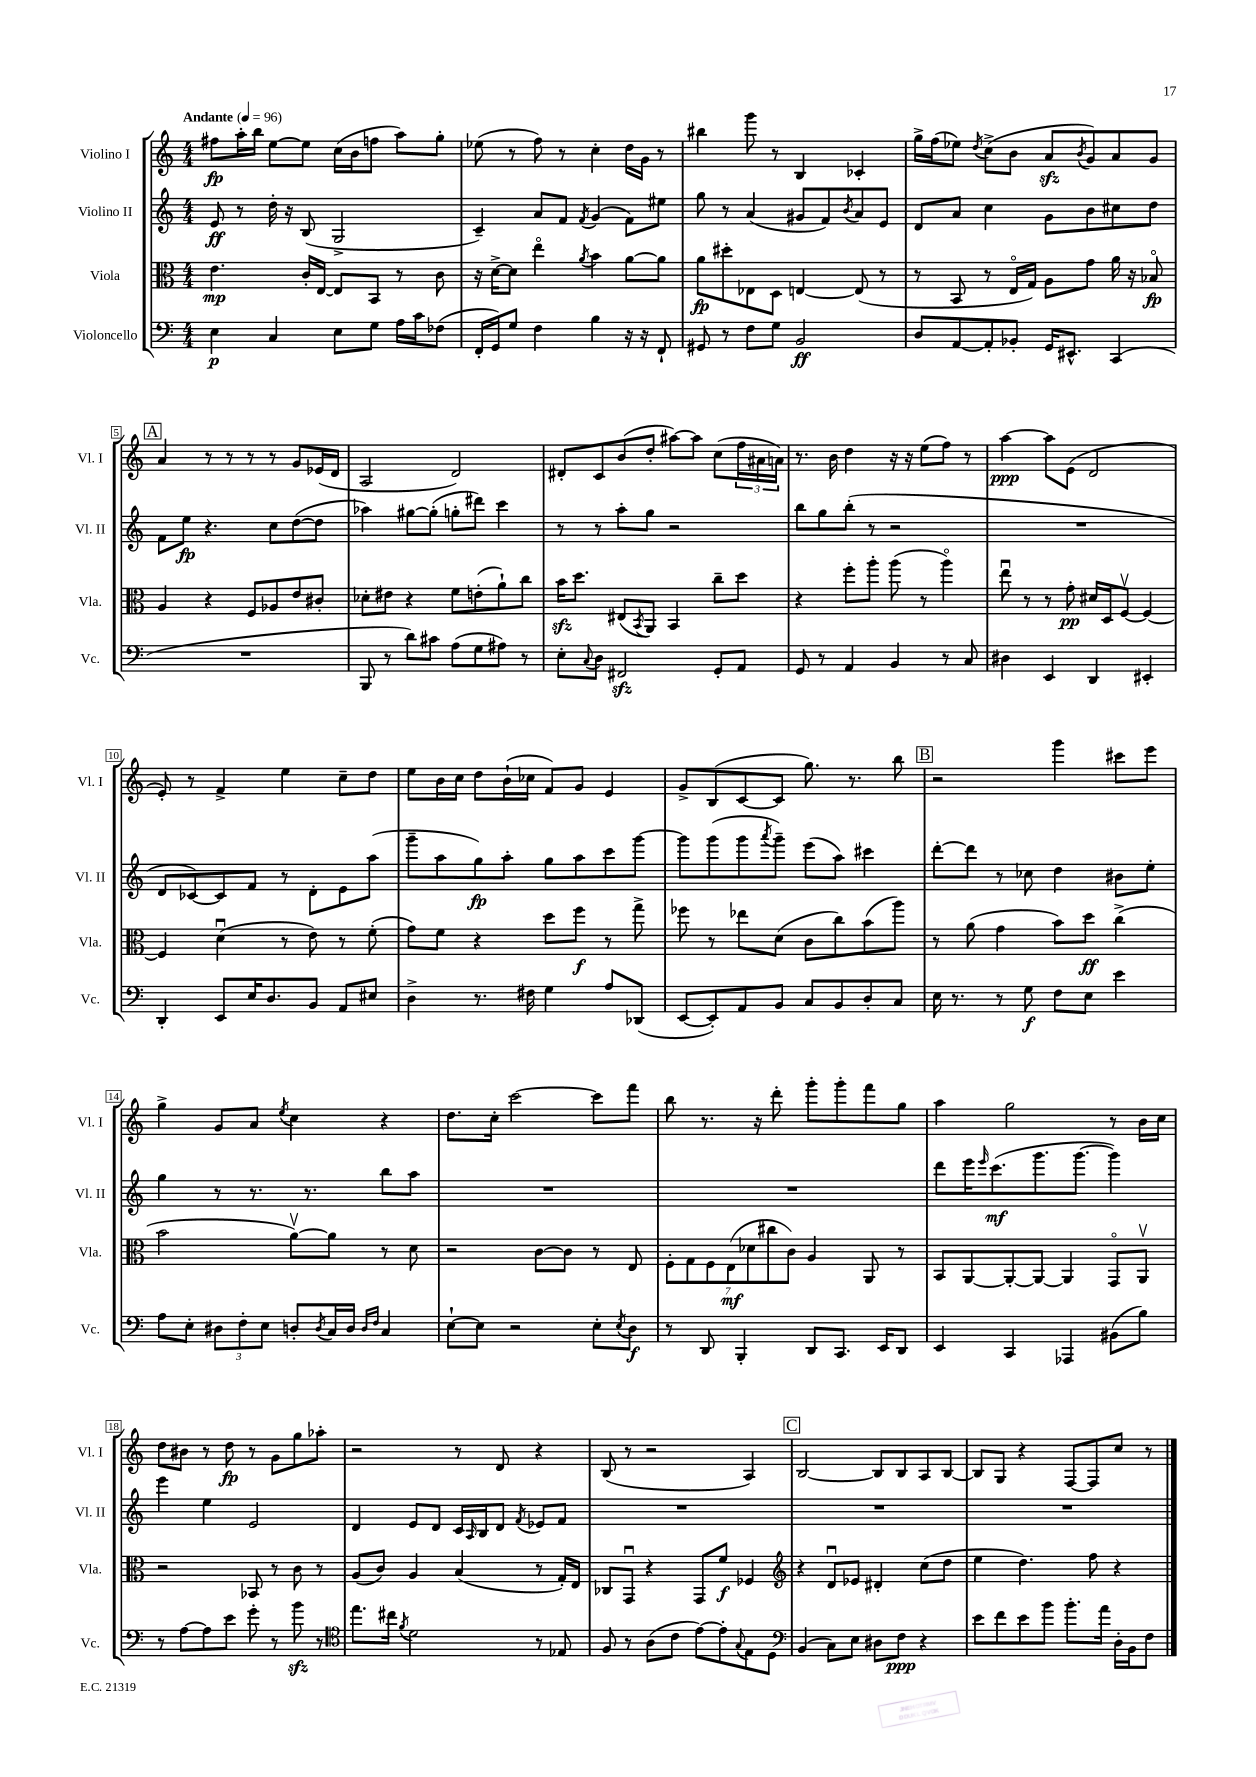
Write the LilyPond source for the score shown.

<<
\new StaffGroup <<
\new Staff = "s0" \with { instrumentName = "Violino I" shortInstrumentName = "Vl. I" } {
    \clef treble \key c \major \numericTimeSignature \time 4/4 \tempo "Andante" 4 = 96
    fis''8\fp a''16-. b''16 e''8~ e''8 c''16( b'16 f''8 a''8) g''8-. |
    ees''8( r8 f''8) r8 c''4-. d''16 g'16 r8 |
    bis''4 g'''8 r8 b4 ces'4-. |
    g''16-> f''16( ees''8) \acciaccatura { d''8 } c''8->( b'8 a'8\sfz \acciaccatura { b'8 } g'8) a'8 g'8 |
    \mark \markup { \box "A" } a'4 r8 r8 r8 r8 g'8 ees'16( d'16 |
    a2 d'2) |
    dis'8-. c'8 b'8( d''8-. ais''8~) ais''8 c''8( \tuplet 3/2 { f''16 ais'16 a'16) } |
    r8. b'16 d''4 r16 r16 e''8( f''8) r8 |
    a''4~\ppp a''8 e'8( d'2 |
    e'8-.) r8 f'4-> e''4 c''8-- d''8 |
    e''8 b'16 c''16 d''8 b'16-!( ces''16 f'8) g'8 e'4 |
    g'8-> b8( c'8~ c'8 g''8.) r8. b''8 |
    \mark \markup { \box "B" } r2 g'''4 cis'''8 e'''8 |
    g''4-> g'8 a'8 \acciaccatura { e''8 } c''4 r4 |
    d''8. c''16-. c'''2~ c'''8 f'''8 |
    b''8 r8. r16 d'''8-. g'''8-. g'''8-. f'''8 g''8 |
    a''4 g''2 r8 b'16 c''16 |
    d''8 bis'8 r8 d''8\fp r8 g'8 g''8 aes''8-. |
    r2 r8 d'8 r4 |
    b8( r8 r2 a4) |
    \mark \markup { \box "C" } b2~ b8 b8 a8 b8~ |
    b8 g8 r4 f8~ f8 c''8 r8 \bar "|." |
}
\new Staff = "s1" \with { instrumentName = "Violino II" shortInstrumentName = "Vl. II" } {
    \clef treble \key c \major \numericTimeSignature \time 4/4
    e'8\ff r8 d''16-. r16 b8( g2-> |
    c'4--) a'8 f'8 \acciaccatura { f'8 } g'4( f'8) eis''8 |
    g''8 r8 a'4( gis'8 f'8) \acciaccatura { b'8 } a'8 e'8 |
    d'8 a'8 c''4 g'8 b'8 cis''8 d''8 |
    \mark \markup { \box "A" } f'8 e''8\fp r4. c''8 d''8~( d''8 |
    aes''4) gis''8~ gis''8-.( g''8-. dis'''8) c'''4 |
    r8 r8 a''8-. g''8 r2 |
    b''8 g''8 b''8-.( r8 r2 |
    R1 |
    d'8 ces'8~) ces'8 f'8 r8 d'8-. e'8 a''8( |
    g'''8-- a''8 g''8\fp) a''8-. g''8 a''8 c'''8 g'''8~ |
    g'''8 g'''8( g'''8 \acciaccatura { a'''8 } g'''8--) e'''8( a''8) cis'''4 |
    \mark \markup { \box "B" } d'''8~-. d'''8 r8 ces''8 d''4 bis'8 e''8-. |
    g''4 r8 r8. r8. b''8 a''8 |
    R1 |
    R1 |
    d'''8 e'''16 \grace { e'''16 } c'''8.\mf( g'''8. g'''8.~ g'''4) |
    e'''4 e''4 e'2 |
    d'4 e'8 d'8 c'16 \grace { a16 } b16 d'8 \acciaccatura { f'8 } ees'8 f'8 |
    R1 |
    \mark \markup { \box "C" } R1 |
    R1 \bar "|." |
}
\new Staff = "s2" \with { instrumentName = "Viola" shortInstrumentName = "Vla." } {
    \clef alto \key c \major \numericTimeSignature \time 4/4
    e'4.\mp c'16-. e16~ e8 b,8 r8 c'8 |
    r16 d'16~-> d'8 e''4\flageolet \acciaccatura { a'8 } b'4 a'8~ a'8 |
    a'8\fp dis''8-. ees8 d8 e4~ e8( r8 |
    r8 b,8 r8 e16\flageolet g16) a8 g'8 a'16 r16 bes8\flageolet\fp |
    \mark \markup { \box "A" } a4 r4 f8 aes8 e'8 cis'8-. |
    des'8-. eis'8 r4 f'8 e'8-.( a'8-!) c''8 |
    b'16\sfz d''8. eis8( \acciaccatura { b,8 } a,8) b,4 c''8-- d''8 |
    r4 f''8-. a''8-. a''8( r8 a''4\flageolet) |
    e''8\downbow r8 r8 g'8-.\pp dis'16 d16 f8~\upbow f4~ |
    f4 d'4\downbow( r8 e'8) r8 f'8-.( |
    g'8) f'8 r4 d''8 f''8\f r8 g''8-> |
    fes''8 r8 ees''8 d'8( c'8 c''8) b'8( a''8) |
    \mark \markup { \box "B" } r8 a'8( g'4 b'8) d''8\ff c''4->( |
    b'2 a'8~\upbow) a'8 r8 d'8 |
    r2 c'8~ c'8 r8 e8 |
    \tuplet 7/4 { f8-. g8 f8 e8\mf( des'8 cis''8 c'8) } a4 a,8 r8 |
    b,8 a,8~ a,8~-. a,8~ a,4 g,8\flageolet a,8\upbow |
    r2 bes,8 r8 c'8 r8 |
    a8( c'8) a4 b4( r8 g16-.) e16 |
    ces8 g,8\downbow r4 g,8 f'8\f fes4 |
    \mark \markup { \box "C" } \clef treble r4 d'8\downbow ees'8 dis'4-. c''8( d''8 |
    e''4 d''4.) f''8 r4 \bar "|." |
}
\new Staff = "s3" \with { instrumentName = "Violoncello" shortInstrumentName = "Vc." } {
    \clef bass \key c \major \numericTimeSignature \time 4/4
    e4\p c4 e8 g8 a16 c'16 fes8( |
    f,16-. g,16) g8 f4 b4 r16 r16 f,8-! |
    gis,8 r8 f8 g8 b,2\ff |
    d8 a,8~ a,8-. bes,8-. g,16 eis,8.-^ c,4( |
    \mark \markup { \box "A" } R1 |
    b,,8 r8 d'8) cis'8 a8( g8 ais8) r8 |
    e8-. \appoggiatura { c8 } d8 fis,2\sfz g,8-. a,8 |
    g,8 r8 a,4 b,4 r8 c8 |
    dis4 e,4 d,4 eis,4-. |
    d,4-. e,8 e16 d8. b,8 a,8 eis8 |
    d4-> r8. fis16 g4 a8 des,8( |
    e,8~ e,8-.) a,8 b,8 c8 b,8 d8-. c8 |
    \mark \markup { \box "B" } e16 r8. r8 g8\f f8 e8 e'4 |
    a8 e8-. \tuplet 3/2 { dis8 f8-. e8 } d8-. \acciaccatura { d8 } c16 d16 \grace { d16 f16 } c4 |
    e8~-! e8 r2 e8-. \acciaccatura { e8 } d8\f |
    r8 d,8 b,,4-. d,8 c,8. e,16 d,8 |
    e,4 c,4 aes,,4 bis,8( b8) |
    r8 a8~ a8 e'8 g'8-. r8 b'8\sfz r8 |
    \clef tenor e''8. cis''16 \acciaccatura { f'8 } d'2 r8 ees8 |
    f8 r8 a8( c'8 e'8~) e'8-. \appoggiatura { g8 } e8 d8 |
    \mark \markup { \box "C" } \clef bass b,4( c8) e8 dis8 f8\ppp r4 |
    e'8 f'8 e'8 b'8 b'8.-. a'16 d16-. b,16 f8 \bar "|." |
}
>>
>>
\layout { \context { \Score \override BarNumber.stencil = #(make-stencil-boxer 0.1 0.3 ly:text-interface::print) } }
